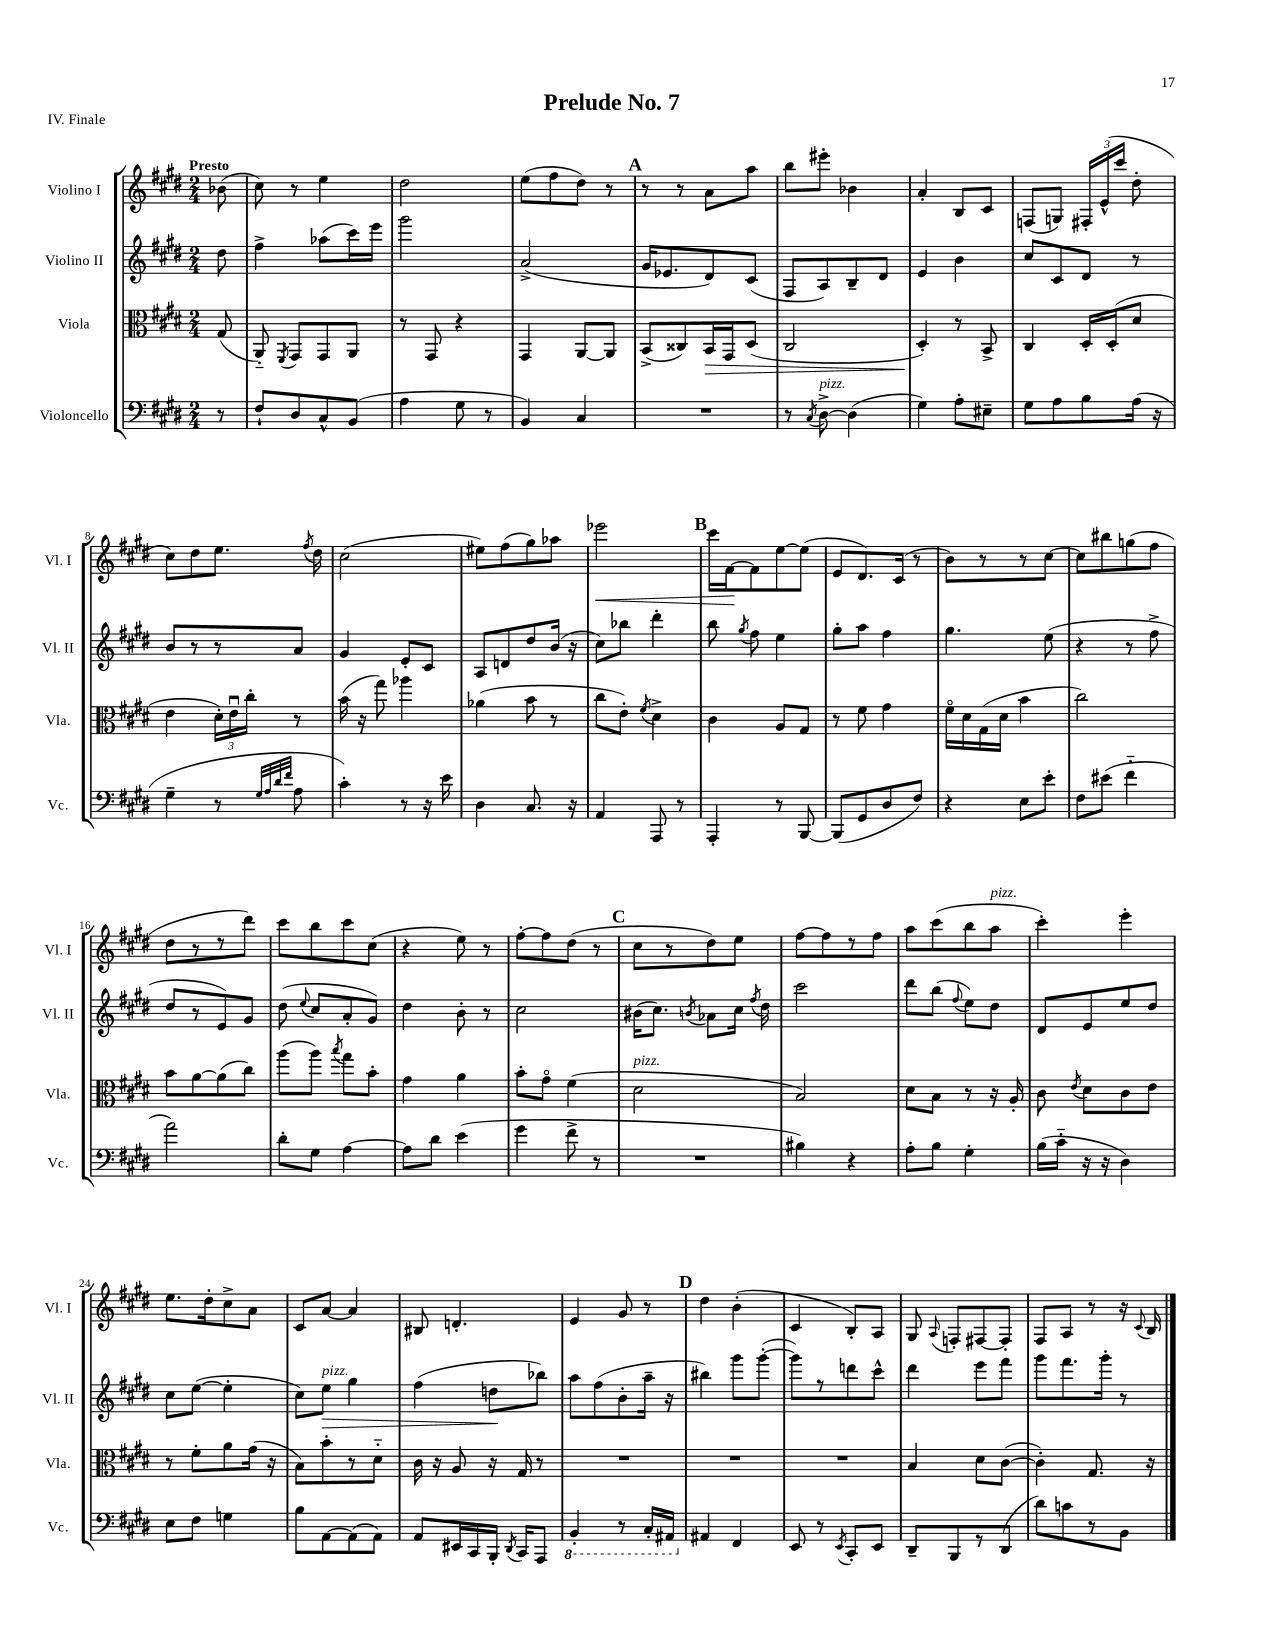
\header { title = "Prelude No. 7" piece = "IV. Finale" }
<<
\new StaffGroup <<
\new Staff = "s0" \with { instrumentName = "Violino I" shortInstrumentName = "Vl. I" } {
    \clef treble \key e \major \numericTimeSignature \time 2/4 \partial 8 \tempo "Presto"
    \autoBeamOff bes'8( |
    cis''8) r8 e''4 |
    dis''2 |
    e''8[( fis''8 dis''8]) r8 |
    \mark \markup { \bold "A" } r8 r8 a'8[ a''8] |
    b''8[ eis'''8]-. bes'4 |
    a'4-. b8[ cis'8] |
    f8[( g8]) \tuplet 3/2 { fis16[-. e'16-^( cis'''16] } dis''8-. |
    cis''8[) dis''8 e''8.] \acciaccatura { fis''8 } dis''16 |
    cis''2( |
    eis''8[) fis''8( gis''8) aes''8] |
    ees'''2\< |
    \mark \markup { \bold "B" } cis'''16[ fis'16~\! fis'8 e''8~ e''8]( |
    e'8[ dis'8.) cis'16]( r8 |
    b'8[) r8 r8 cis''8]~ |
    cis''8[ bis''8 g''8( fis''8] |
    dis''8[ r8 r8 dis'''8]) |
    cis'''8[ b''8 cis'''8 cis''8]( |
    r4 e''8) r8 |
    fis''8[~-. fis''8 dis''8]( r8 |
    \mark \markup { \bold "C" } cis''8[ r8 dis''8) e''8] |
    fis''8[~ fis''8 r8 fis''8] |
    a''8[ cis'''8( b''8 a''8]^\markup { \italic "pizz." } |
    cis'''4-.) e'''4-. |
    e''8.[ dis''16-. cis''8-> a'8] |
    cis'8[ a'8]~ a'4 |
    bis8 d'4.-. |
    e'4 gis'8 r8 |
    \mark \markup { \bold "D" } dis''4 b'4-.( |
    cis'4 b8[-.) a8] |
    gis8 \appoggiatura { a8 } f8[-. fis8~ fis8]-. |
    fis8[ a8] r8 r16 \appoggiatura { cis'8 } b16 \bar "|." |
}
\new Staff = "s1" \with { instrumentName = "Violino II" shortInstrumentName = "Vl. II" } {
    \clef treble \key e \major \numericTimeSignature \time 2/4 \partial 8
    \autoBeamOff dis''8 |
    fis''4-> aes''8[( cis'''16) e'''16] |
    gis'''2 |
    a'2->( |
    \mark \markup { \bold "A" } gis'16[ ees'8. dis'8) cis'8]( |
    fis8[ a8) b8-- dis'8] |
    e'4 b'4 |
    cis''8[ cis'8 dis'8] r8 |
    b'8[ r8 r8 a'8] |
    gis'4 e'8[-. cis'8] |
    a8[ d'8 dis''8 b'16]( r16 |
    cis''8[) bes''8] dis'''4-. |
    \mark \markup { \bold "B" } b''8 \acciaccatura { gis''8 } fis''8 e''4 |
    gis''8[-. a''8] fis''4 |
    gis''4. e''8( |
    r4 r8 fis''8-> |
    dis''8[ r8 e'8) gis'8] |
    dis''8( \appoggiatura { e''8 } cis''8[ a'8-. gis'8]) |
    dis''4 b'8-. r8 |
    cis''2 |
    \mark \markup { \bold "C" } bis'16[( cis''8.]) \acciaccatura { b'8 } aes'8[ cis''16] \acciaccatura { fis''8 } dis''16 |
    cis'''2 |
    dis'''8[ b''8]( \appoggiatura { fis''8 } e''8[) dis''8] |
    dis'8[ e'8 e''8 dis''8] |
    cis''8[ e''8]~( e''4-. |
    cis''8[) e''8]\>^\markup { \italic "pizz." } gis''4 |
    fis''4( d''8[\! bes''8]) |
    a''8[ fis''8( b'8-. a''16]-- r16 |
    \mark \markup { \bold "D" } bis''4) gis'''8[ gis'''8]~-.( |
    gis'''8[) r8 d'''8 cis'''8]-^ |
    dis'''4 e'''8[ fis'''8] |
    gis'''8[ fis'''8. gis'''16]-. r8 \bar "|." |
}
\new Staff = "s2" \with { instrumentName = "Viola" shortInstrumentName = "Vla." } {
    \clef alto \key e \major \numericTimeSignature \time 2/4 \partial 8
    \autoBeamOff gis8( |
    a,8-_) \acciaccatura { fis,8 } gis,8[ gis,8 a,8] |
    r8 gis,8 r4 |
    gis,4 a,8[~ a,8] |
    \mark \markup { \bold "A" } b,8[->( cisis8) b,16\> gis,16 dis8]( |
    cis2 |
    dis4-.\!) r8 b,8-> |
    cis4 dis16[-. dis16-.( dis'8] |
    e'4 \tuplet 3/2 { dis'16[-.) e'16\downbow cis''16]-. } r8 |
    b'16( r16 gis''8) aes''4 |
    aes'4( b'8 r8 |
    cis''8[ e'8]-.) \acciaccatura { fis'8 } dis'4-> |
    \mark \markup { \bold "B" } cis'4 a8[ gis8] |
    r8 fis'8 gis'4 |
    fis'16[\flageolet dis'16 gis16( dis'16] b'4 |
    cis''2) |
    b'8[ a'8~ a'8( cis''8]) |
    a''8[( a''8]) \acciaccatura { b''8 } gis''8[ b'8]-. |
    gis'4 a'4 |
    b'8[-. gis'8]\flageolet fis'4( |
    \mark \markup { \bold "C" } dis'2^\markup { \italic "pizz." } |
    b2) |
    dis'8[ b8] r8 r16 a16-. |
    cis'8 \acciaccatura { e'8 } dis'8[ cis'8 e'8] |
    r8 fis'8[-. a'8 gis'16]( r16 |
    b8[) b'8-. r8 dis'8]-_ |
    cis'16 r16 a8 r16 gis16 r8 |
    R2 |
    \mark \markup { \bold "D" } R2 |
    R2 |
    b4 dis'8[ cis'8]~( |
    cis'4-.) gis8. r16 \bar "|." |
}
\new Staff = "s3" \with { instrumentName = "Violoncello" shortInstrumentName = "Vc." } {
    \clef bass \key e \major \numericTimeSignature \time 2/4 \partial 8
    \autoBeamOff r8 |
    fis8[-! dis8 cis8-^ b,8]( |
    a4 gis8 r8 |
    b,4) cis4 |
    \mark \markup { \bold "A" } R2 |
    r8 \acciaccatura { cis8 } dis8~->^\markup { \italic "pizz." } dis4( |
    gis4) a8[-. eis8]-- |
    gis8[ a8 b8 a16]( r16 |
    gis4-- r8 \grace { gis32[ a32 dis'32 fis'32] } a8 |
    cis'4-.) r8 r16 e'16 |
    dis4 cis8. r16 |
    a,4 a,,8 r8 |
    \mark \markup { \bold "B" } a,,4-. r8 b,,8~ |
    b,,8[( gis,8 dis8 fis8]) |
    r4 e8[ e'8]-. |
    fis8[ eis'8]( fis'4-_ |
    a'2) |
    dis'8[-. gis8] a4~ |
    a8[ dis'8] e'4( |
    gis'4 fis'8-> r8 |
    \mark \markup { \bold "C" } R2 |
    bis4) r4 |
    a8[-. b8] gis4-. |
    b16[( cis'16]-_ r16 r16 dis4) |
    e8[ fis8] g4 |
    b8[ a,8~ a,8( a,8]) |
    a,8[ eis,16 cis,16 b,,16]-. \acciaccatura { dis,8 } cis,16[ a,,8] |
    \ottava #-1 b,,4-. r8 cis,16[-. ais,,16] \ottava #0 |
    \mark \markup { \bold "D" } ais,4 fis,4 |
    e,8 r8 \acciaccatura { e,8 } cis,8[-. e,8] |
    dis,8[-- b,,8 r8 dis,8]( |
    dis'8[) c'8 r8 b,8] \bar "|." |
}
>>
>>
